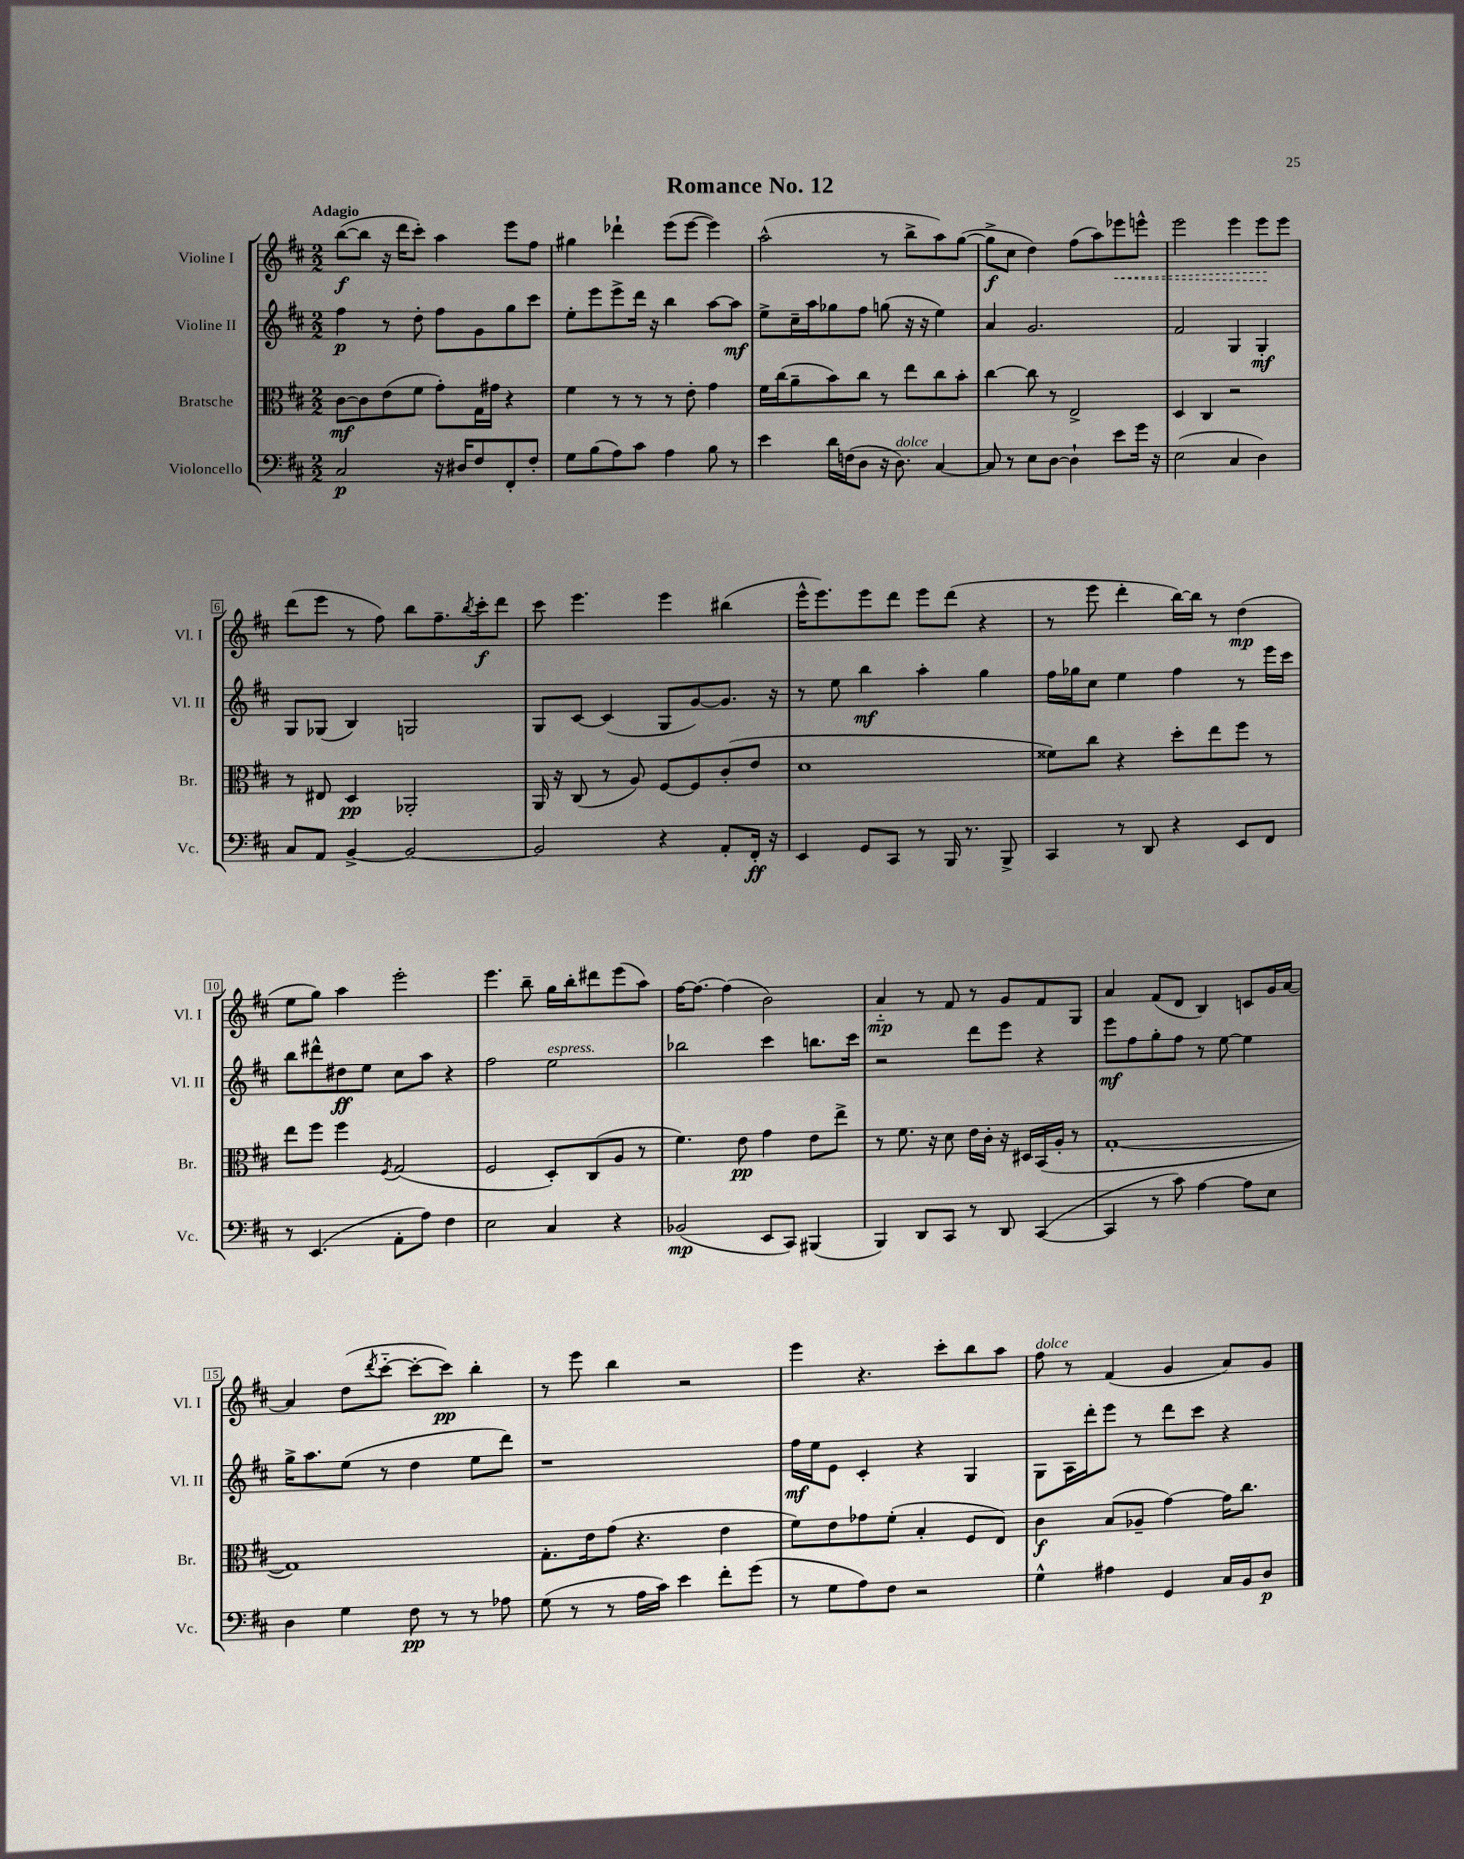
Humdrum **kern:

**kern	**kern	**kern	**kern
*staff4	*staff3	*staff2	*staff1
*clefF4	*clefC3	*clefG2	*clefG2
*k[f#c#]	*k[f#c#]	*k[f#c#]	*k[f#c#]
*M2/2	*M2/2	*M2/2	*M2/2
2C#	[8c#	4ff#	([8bb
.	8c#]	.	8bb]
.	(8e	8r	16r
.	.	.	16ddd
.	8f#	8dd'	8ccc#')
16r	8g')	8ff#	4aa
16D#	.	.	.
8F#	16G	8g	.
.	16g#	.	.
8FF#'	4r	8gg	8eee
8F#'	.	8ccc#	8ff#
=	=	=	=
8G	4f#	8ee'	4gg#
(8B	.	8eee	.
8A)	8r	8eee^	4ddd-`
8c#	8r	16ddd	.
.	.	16r	.
4A	8r	4bb	(8eee
.	8e'	.	[8eee
8B	4g	[8aa	4eee])
8r	.	8aa]	.
=	=	=	=
4e	16f#	8ee^	(2aa^^
.	(16cc#	.	.
.	8a~	16cc#~	.
.	.	16aa	.
16d	8b)	8gg-	.
(16F	.	.	.
8D	8cc#	8ff#	.
16r	8r	(8gg	8r
8.D)	.	.	.
.	8ee	16r	8bb^
.	.	16r	.
[4C#	8cc#	4ee)	8aa)
.	8b'	.	([8gg
=	=	=	=
8C#]	[4cc#	4a	8gg^]
8r	.	.	8cc#
8E	8cc#]	2.g	4dd)
[8D	8r	.	.
4D`]	2E^	.	(8ff#
.	.	.	8aa)
8e	.	.	8eee-
16g	.	.	8eee^^
16r	.	.	.
=	=	=	=
(2E	4D	2f#	2eee
.	4C#	.	.
4C#	2r	4G	4eee
4D)	.	4G'	8eee
.	.	.	8eee
=	=	=	=
8C#	8r	8G	(8ddd
8AA	8E#	(8G-	8eee
[4BB^	4D	4B)	8r
.	.	.	8ff#)
2BB_	2AA-'	2G	8bb
.	.	.	8.ff#~
.	.	.	8qbb
.	.	.	16ccc#'
.	.	.	8ddd
=	=	=	=
2BB]	16AA	8G	8ccc#
.	16r	.	.
.	(8C#	[8c#	4.eee
.	8r	(4c#]	.
.	8A)	.	.
4r	[8F#	8G	4eee
.	8F#]	[8g)	.
8AA'	(8c#'	8.g]	(4bb#
16FF#'	8e	.	.
16r	.	16r	.
=	=	=	=
4EE	1d	8r	16eee^^
.	.	.	8.eee)
.	.	8ee	.
8GG	.	4bb	8eee
8CC#	.	.	8ddd
8r	.	4aa'	8eee
16BBB	.	.	(8ddd
8.r	.	.	.
.	.	4gg	4r
8BBB^	.	.	.
=	=	=	=
4CC#	8f##)	16ff#	8r
.	.	16gg-	.
.	8cc#	8cc#	8eee
8r	4r	4ee	4ddd'
8DD	.	.	.
4r	8dd'	4ff#	[16bb)
.	.	.	16bb]
.	8ee	.	8r
8EE	8ff#	8r	(4dd
8FF#	8r	16eee	.
.	.	16ccc#	.
=	=	=	=
8r	8ee	8bb	8ee
(4.EE	8ff#	8ddd#^^	8gg)
.	4ff#	8dd#	4aa
.	.	8ee	.
.	8qF#	.	.
8AA'	(2G	8cc#	2eee'
8A)	.	8aa	.
4F#	.	4r	.
=	=	=	=
2E	2F#	2ff#	4.eee
.	.	.	8bb~
4C#	8D')	2ee	16gg
.	.	.	16bb'
.	(8C#	.	8ddd#
4r	8A	.	(8eee
.	8r	.	8aa)
=	=	=	=
(2BB-	4.f#)	2bb-	[16ff#
.	.	.	8.ff#_
.	.	.	(4ff#]
.	8e	.	.
8EE	4g	4ccc#	2b)
8CC#)	.	.	.
(4BBB#	8e	8.bb	.
.	8ee^	.	.
.	.	16ccc#	.
=	=	=	=
4BBB)	8r	2r	4a'~
.	8.f#	.	.
8DD	.	.	8r
.	16r	.	.
8CC#	8d	.	8f#
8r	16e	8ddd	8r
.	16c#'	.	.
8DD	16r	8eee	8g
.	16D#	.	.
([4CC#	(16BB	4r	8f#
.	16A'	.	.
.	8r	.	8G
=	=	=	=
4CC#]	[1G'	8eee	4a
.	.	8ff#	.
8r	.	8gg'	(8f#
8c#)	.	8ff#	8d
[4A	.	8r	4B)
.	.	[8ee	.
8A]	.	4ee]	8c
8E	.	.	16g
.	.	.	[16a
=	=	=	=
4D	1G])	16gg^	4a]
.	.	8.aa	.
4G	.	(8ee	(8dd
.	.	.	8qddd
.	.	8r	[8ccc#'~
8F#	.	4dd	8ccc#'_
8r	.	.	8ccc#])
8r	.	8ee	4bb'
8A-	.	8ddd)	.
=	=	=	=
(8G	8.G'	1r	8r
8r	.	.	8eee
.	16e	.	.
8r	(8g	.	4bb
16A	4.r	.	.
16c#)	.	.	.
4e	.	.	2r
8f#'	4e	.	.
(8g	.	.	.
=	=	=	=
8r	8f#)	16ff#	4eee
.	.	16ee	.
8G	8e	8e	.
8A)	8g-	4c#'	4.r
8F#	(8f#'	.	.
2r	4B'	4r	.
.	.	.	8ccc#'
.	8F#	4G	8bb
.	8E)	.	8aa
=	=	=	=
4G^^	4c#	8G	8ff#
.	.	16A	8r
.	.	16ddd'	.
4A#	(8B	8eee	(4f#
.	8A-~	8r	.
4GG	[4g)	8ddd	4g
.	.	8ccc#	.
16C#	16g]	4r	8a)
16BB	8.cc#	.	.
8D	.	.	8g
==	==	==	==
*-	*-	*-	*-
